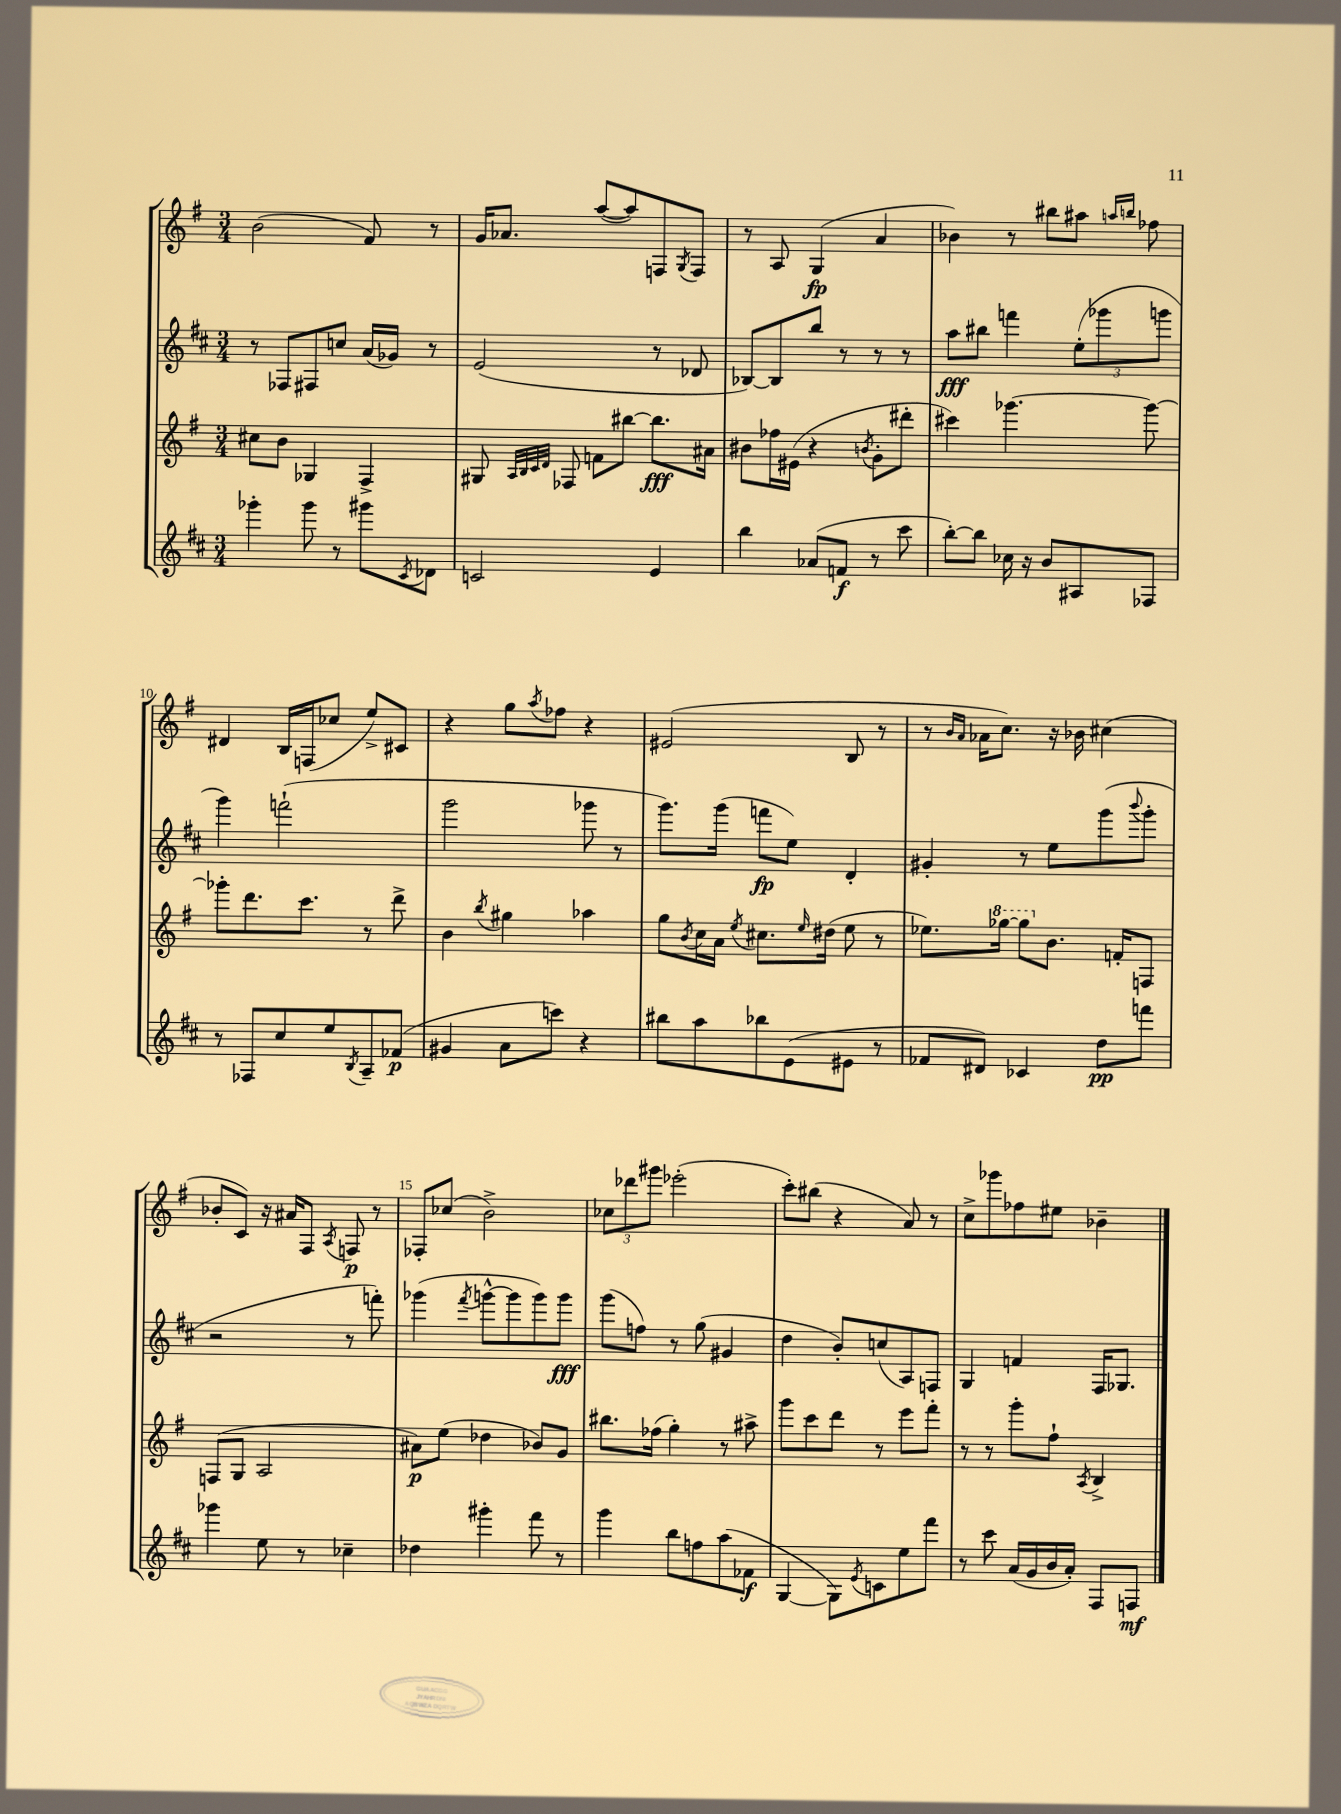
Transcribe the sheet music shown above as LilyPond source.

<<
\new StaffGroup <<
\new Staff = "s0" {
    \clef treble \key g \major \numericTimeSignature \time 3/4
    b'2( fis'8) r8 |
    g'16 aes'8. a''8~( a''8) f8 \acciaccatura { g8 } f8 |
    r8 a8 g4\fp( a'4 |
    bes'4) r8 bis''8 ais''8 \grace { a''16 b''16 } fes''8 |
    dis'4 b16 f16( ces''8 e''8->) cis'8 |
    r4 g''8 \acciaccatura { a''8 } fes''8 r4 |
    eis'2( b8 r8 |
    r8 \grace { b'16 a'16 } aes'16 c''8.) r16 bes'16 cis''4( |
    bes'8-. c'8) r16 ais'16 fis8 \acciaccatura { a8 } f8\p r8 |
    fes8-. ces''8( b'2->) |
    \tuplet 3/2 { ces''8 des'''8 gis'''8 } ees'''2-.( |
    c'''8-.) bis''8( r4 a'8) r8 |
    c''8-> ges'''8 fes''8 eis''8 bes'4-- \bar "|." |
}
\new Staff = "s1" {
    \clef treble \key d \major \numericTimeSignature \time 3/4
    r8 fes8 fis8 c''8 a'16( ges'16) r8 |
    e'2( r8 des'8 |
    bes8~) bes8 b''8 r8 r8 r8 |
    a''8\fff bis''8 f'''4 \tuplet 3/2 { e''8-.( ges'''8 g'''8 } |
    g'''4) f'''2-!( |
    g'''2 ges'''8 r8 |
    g'''8.) g'''16( f'''8\fp e''8) d'4-. |
    gis'4-. r8 e''8 g'''8( \appoggiatura { b'''8 } g'''8-. |
    r2 r8 f'''8-.) |
    ges'''4( \acciaccatura { fis'''8 } g'''8~-^ g'''8 g'''8) g'''8\fff |
    g'''8( f''8) r8 g''8( gis'4 |
    d''4 b'8-.) c''8( a8) f8 |
    g4 f'4 fis16 ges8. \bar "|." |
}
\new Staff = "s2" {
    \clef treble \key g \major \numericTimeSignature \time 3/4
    cis''8 b'8 ges4 fis4-> |
    gis8 \grace { a32 b32 c'32 d'32 } fes8 f'8 bis''8~ bis''8.\fff ais'16 |
    bis'8 fes''16 eis'16( r4 \acciaccatura { b'8 } g'8-. dis'''8-. |
    cis'''4) ges'''4.~ ges'''8~ |
    ges'''8-. d'''8. c'''8. r8 d'''8-> |
    b'4 \acciaccatura { b''8 } gis''4 aes''4 |
    g''8 \acciaccatura { b'8 } c''16 a'16 \acciaccatura { e''8 } cis''8. \grace { e''16 } dis''16( e''8 r8 |
    ees''8.) \ottava #1 ges'''16~ ges'''8 \ottava #0 b'8. f'16-. f8 |
    f8( g8 a2 |
    ais'8\p) e''8( des''4 bes'8) g'8 |
    bis''8. fes''16( g''4-.) r8 ais''8-> |
    g'''8 c'''8 d'''8 r8 e'''8 fis'''8-. |
    r8 r8 g'''8-. fis''8-! \acciaccatura { a8 } b4-> \bar "|." |
}
\new Staff = "s3" {
    \clef treble \key d \major \numericTimeSignature \time 3/4
    ges'''4-. ges'''8 r8 gis'''8 \acciaccatura { cis'8 } des'8 |
    c'2 e'4 |
    b''4 aes'8( f'8\f r8 cis'''8 |
    b''8~-.) b''8 ces''16 r16 b'8 ais8 fes8 |
    r8 fes8 cis''8 e''8 \acciaccatura { b8 } a8-- fes'8\p( |
    gis'4 a'8 c'''8) r4 |
    bis''8 a''8 bes''8 e'8( eis'8 r8 |
    fes'8 dis'8) ces'4 d''8\pp f'''8 |
    ges'''4 e''8 r8 ces''4-- |
    des''4 gis'''4-. fis'''8 r8 |
    g'''4 b''8 f''8 a''8( fes'8\f |
    g4~ g8) \acciaccatura { e'8 } c'8 e''8 fis'''8 |
    r8 cis'''8 a'16( g'16 b'16 a'16-.) fis8 f8\mf \bar "|." |
}
>>
>>
\layout { \context { \Score currentBarNumber = #6 \override BarNumber.break-visibility = ##(#f #t #t) barNumberVisibility = #(every-nth-bar-number-visible 5) } }
